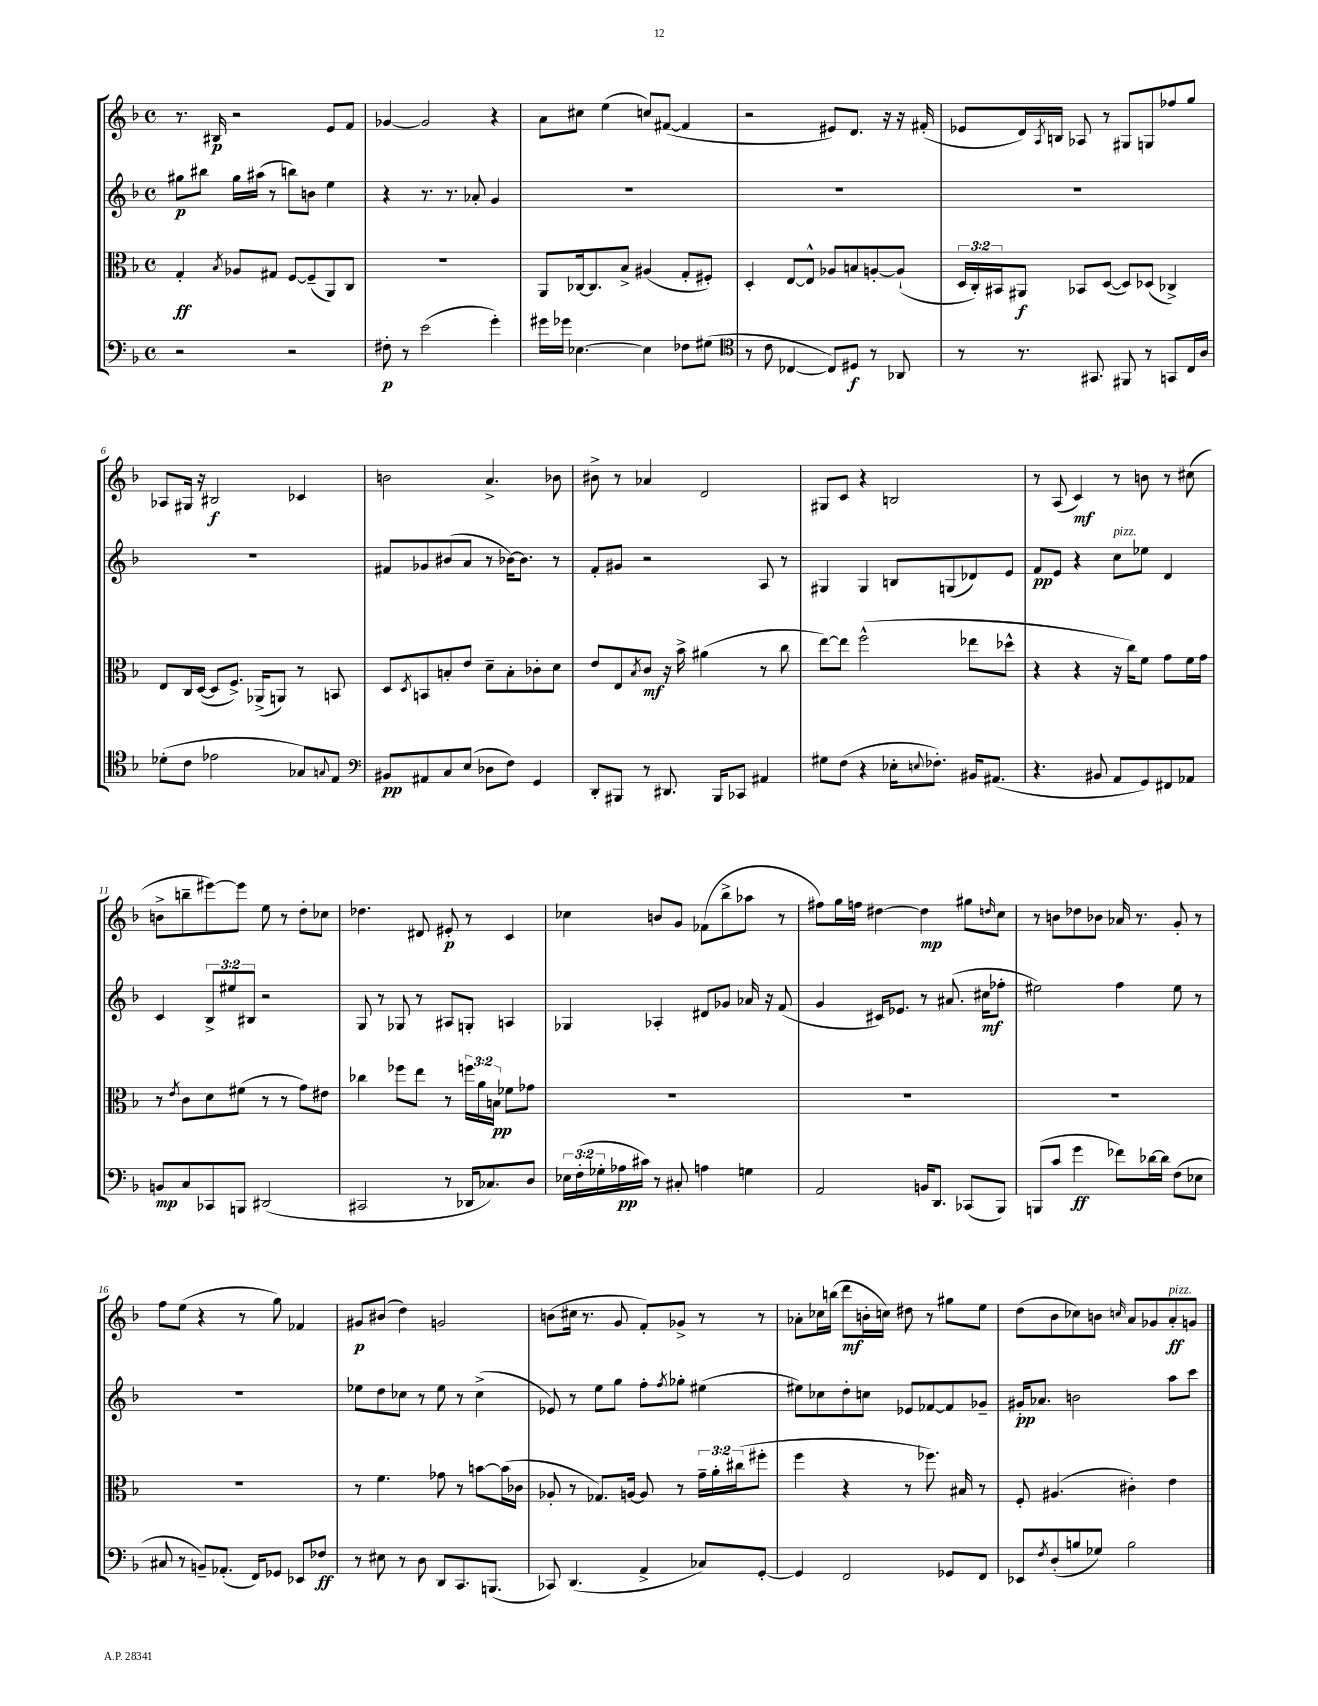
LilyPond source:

<<
\new StaffGroup <<
\new Staff = "s0" {
    \clef treble \key f \major \defaultTimeSignature \time 4/4
    r8. bis16\p r2 e'8 f'8 |
    ges'4~ ges'2 r4 |
    a'8 cis''8 e''4( c''8) fis'8~( fis'4 |
    r2 eis'8) d'8. r16 r16 fis'16-.( |
    ees'8 d'16) \acciaccatura { a8 } b16 aes8 r8 gis8 g8 fes''8 g''8 |
    aes8 gis16 r16 bis2\f ces'4 |
    b'2 a'4.-> bes'8 |
    bis'8-> r8 aes'4 d'2 |
    gis8 c'8 r4 b2 |
    r8 a8( c'4\mf) r8 b'8 r8 cis''8( |
    b'8-> b''8-- eis'''8~) eis'''8 e''8 r8 d''8-. ces''8 |
    des''4. dis'8 eis'8-.\p r8 c'4 |
    ces''4 b'8 g'8 fes'8( bes''8-> aes''8 r8 |
    fis''8) g''16 f''16 dis''4~ dis''4\mp gis''8 \grace { d''16 } c''8 |
    r8 b'8 des''8 bes'8 aes'16 r8. g'8-. r8 |
    f''8 e''8( r4 r8 g''8) fes'4 |
    gis'8\p bis'8( d''4) g'2 |
    b'8( cis''16 r8. g'8 f'8-.) ges'8-> r8 r8 |
    aes'8-. ces''16 b''16( d'''8\mf b'16-. c''16) dis''8 r8 gis''8 e''8 |
    d''8( bes'8 ces''8) b'8 \grace { c''16 } a'8 ges'8 a'8-.\ff^\markup { \italic "pizz." } g'8 \bar "|." |
}
\new Staff = "s1" {
    \clef treble \key f \major \defaultTimeSignature \time 4/4 \override Staff.TupletNumber.text = #tuplet-number::calc-fraction-text
    gis''8\p bis''8 gis''16 ais''16( r8 b''8) b'8 e''4 |
    r4 r8. r8. aes'8-. g'4 |
    R1 |
    R1 |
    R1 |
    R1 |
    fis'8 ges'8 bis'8( a'8 r8 bes'16~) bes'8. r8 |
    f'8-. gis'8 r2 a8 r8 |
    gis4 gis4 b8 g8( des'8) e'8 |
    f'8\pp e'8 r4 c''8^\markup { \italic "pizz." } ees''8 d'4 |
    c'4 \tuplet 3/2 { bes8-> eis''8 bis8 } r2 |
    g8 r8 ges8 r8 ais8 g8-. a4 |
    ges4 aes4-. dis'8 ges'8 aes'16 r16 f'8( |
    g'4 cis'16) ees'8. r8 ais'8.( cis''16\mf fes''8-. |
    eis''2) f''4 eis''8 r8 |
    R1 |
    ees''8 d''8 ces''8 r8 ees''8 r8 ces''4->( |
    ees'8) r8 e''8 g''8 f''8-. \acciaccatura { f''8 } ges''8-. eis''4( |
    eis''8) ces''8 d''8-. c''8 ees'8 fes'8~ fes'8 ges'8-- |
    gis'16-.\pp aes'8. b'2 a''8 c'''8 \bar "|." |
}
\new Staff = "s2" {
    \clef alto \key f \major \defaultTimeSignature \time 4/4 \override Staff.TupletNumber.text = #tuplet-number::calc-fraction-text
    g4-.\ff \acciaccatura { bes8 } aes8 gis8 f8~ f8--( a,8) c8 |
    R1 |
    a,8 ces16~ ces8. bes8-> ais4( g8-. fis8-.) |
    d4-. e8~ e8-^ aes8 b8 a8~-. a8-!( |
    \tuplet 3/2 { d16 c16-.) bis,16 } ais,8\f bes,8 d8~( d8) des8( ces4->) |
    e8 c16 d16~( d8 f8.->) aes,16->( a,8) r8 b,8 |
    d8 \acciaccatura { d8 } b,8 b8-. e'8 d'8-- b8-. ces'8-. d'8 |
    e'8 e8 \acciaccatura { bes8 } c'8\mf r16 bes'16-> ais'4( r8 c''8 |
    e''8~) e''8 f''2-^( ees''8 des''8-^ |
    r4 r4 r16 c''16) f'8 g'8 f'16 g'16 |
    r8 \acciaccatura { e'8 } c'8 d'8 fis'8( r8 r8 g'8) eis'8 |
    ces''4 fes''8 e''8 r8 \tuplet 3/2 { f''16 a'16 b16\pp } fes'8 ges'8 |
    R1 |
    R1 |
    R1 |
    R1 |
    r8 f'4. ges'8 r8 b'8~ b'16( ces'16 |
    aes8-. r8 ges8.) a16~ a8 r8 \tuplet 3/2 { g'16-- a'16-. cis''16( } fis''8-. |
    f''4 r4 r8 fes''8.) bis16 r8 |
    f8-. ais4.( cis'4-.) e'4 \bar "|." |
}
\new Staff = "s3" {
    \clef bass \key f \major \defaultTimeSignature \time 4/4 \override Staff.TupletNumber.text = #tuplet-number::calc-fraction-text
    r2 r2 |
    fis8-.\p r8 e'2( g'4-.) |
    gis'16 ges'16 ees4.~ ees4 fes8 gis8( |
    \clef tenor r8 c'8 ces4~ ces8) dis8\f r8 aes,8 |
    r8 r8. gis,8. fis,8 r8 g,8 c16 a16 |
    des'8-.( c'8 ees'2 ges8) \appoggiatura { g8 } e8 |
    \clef bass bis,8\pp ais,8 c8 e8( des8 f8) g,4 |
    d,8-. bis,,8 r8 dis,8. bis,,16 ces,8 ais,4 |
    gis8 f8( r4 ees16-. \appoggiatura { e8 } fes8.-.) bis,16 ais,8.( |
    r4. bis,8 a,8 g,8) fis,8 aes,8 |
    b,8\mp c8 ces,8 b,,8 dis,2( |
    cis,2 r8 des,16 ces8.) d8 |
    \tuplet 3/2 { ees16 f16-.( ges16-. } aes16\pp cis'16) r8 cis8-. a4 g4 |
    a,2 b,16 d,8. ces,8( bes,,8) |
    b,,8( c'8 g'4\ff fes'8) des'16~ des'16 f8( ees8 |
    cis8 r8 b,8--) aes,8.-.( f,16) ges,8 ees,8 fes8\ff |
    r8 eis8 r8 d8 d,8 c,8. b,,8.( |
    ces,8) d,4.( a,4-> ces8) g,8~-. |
    g,4 f,2 ges,8 f,8 |
    ees,8 \acciaccatura { f8 } d8-.( b8 ges8) b2 \bar "|." |
}
>>
>>
